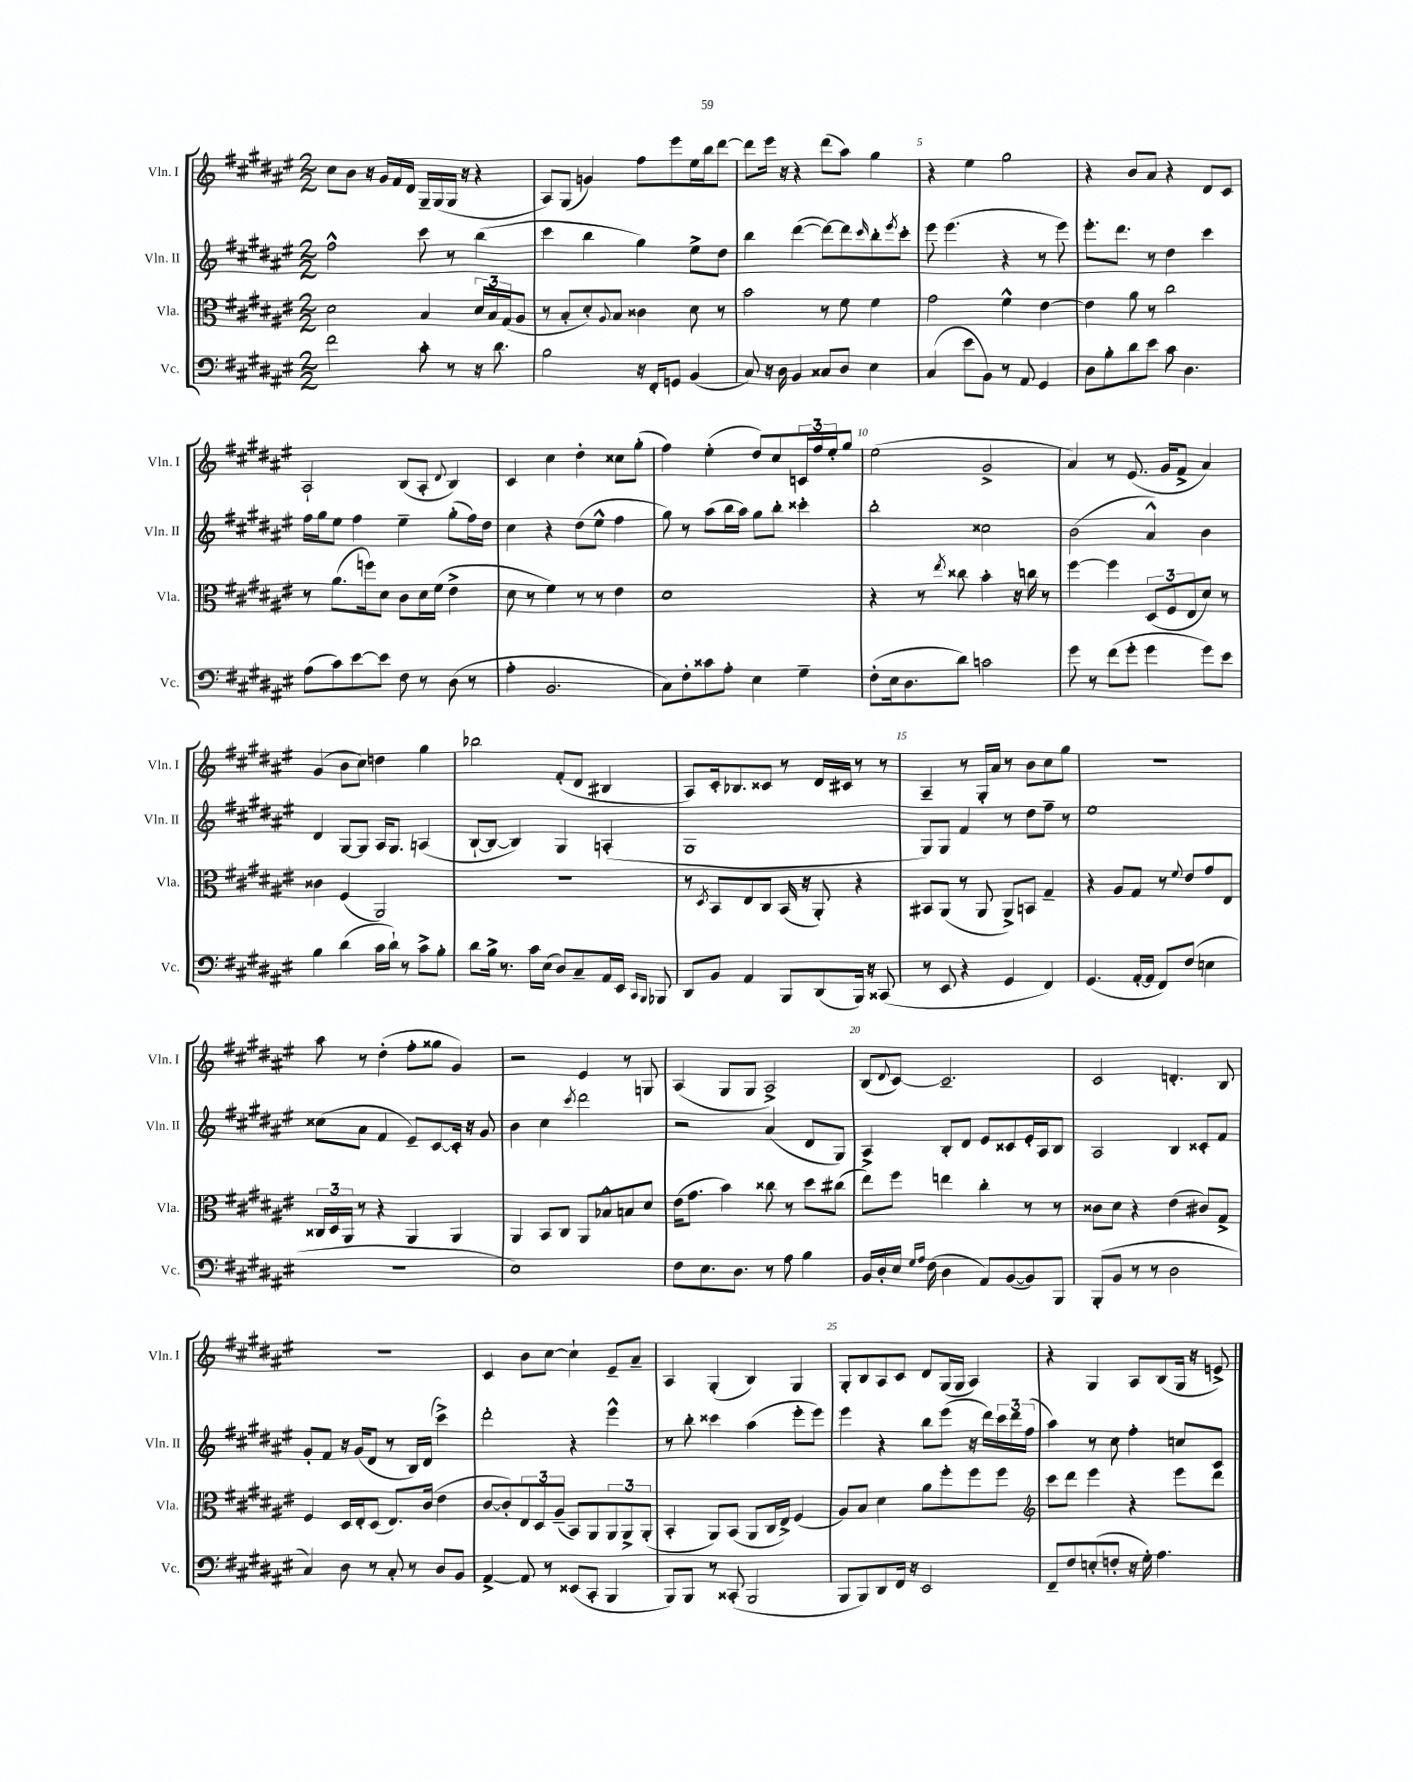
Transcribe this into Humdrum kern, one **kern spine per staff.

**kern	**kern	**kern	**kern
*staff4	*staff3	*staff2	*staff1
*clefF4	*clefC3	*clefG2	*clefG2
*k[f#c#g#d#a#e#]	*k[f#c#g#d#a#e#]	*k[f#c#g#d#a#e#]	*k[f#c#g#d#a#e#]
*M2/2	*M2/2	*M2/2	*M2/2
2f#	2d#	2ff#^^	8cc#
.	.	.	8b
.	.	.	16r
.	.	.	16g#
.	.	.	16f#
.	.	.	16d#
8c#'	4B	8ccc#	16G#~
.	.	.	(16G#
8r	.	8r	16G#
.	.	.	16r
16r	24d#	(4bb	4r
.	24B	.	.
8.d#	.	.	.
.	(24G#	.	.
.	8A#	.	.
=	=	=	=
2B	8r	4ccc#	8A#)
.	8B'	.	(8G#
.	8d#')	4bb	4g)
.	8qqA#	.	.
.	8B	.	.
16r	4c##	4gg#)	8ff#
16FF#'	.	.	.
8GG	.	.	8eee#
(4BB	8d#	8ee#^	16ee#
.	.	.	16bb
.	8r	8dd#	[8ddd#
=	=	=	=
8C#)	2b	4bb	8ddd#]
16r	.	.	16eee#
16D#	.	.	16r
4BB	.	([4ddd#	4r
8C##	8r	8ddd#_)	(8ddd#
8D#	8f#	8ddd#]	8aa#)
.	.	16qqccc#	.
4E#	4f#	8bb'	4gg#
.	.	8qeee#	.
.	.	8ccc#'	.
=	=	=	=
(4C#	2g#	8eee#	4r
.	.	(4.eee#	.
8e#	.	.	4ee#
8BB)	.	.	.
8r	4f#^^	4r	2gg#
8AA#	.	.	.
4GG#	[4e#	8r	.
.	.	8eee#)	.
=	=	=	=
8D#	4e#]	8.eee#'	4r
8B'	.	.	.
.	.	8.ddd#	.
8d#	8a#	.	8b
8e#	8r	8r	8a#
8c#	2cc#	4dd#	4r
4.D#	.	.	.
.	.	4ccc#	8d#
.	.	.	8c#
=	=	=	=
(8A#	8r	16ff#	2A#`
.	.	16gg#	.
8c#)	(8.a#	8ee#	.
[8e#	.	4ff#	.
.	16ff)	.	.
8e#]	8d#	.	.
8F#	8c#	4ee#~	(8B
8r	16d#	.	8A#'
.	(16f#	.	.
.	.	.	8qqd#
(8D#	4e#^	(8gg#'	4B)
8r	.	16ff#)	.
.	.	16dd#	.
=	=	=	=
4A#'	8d#	4cc#	4c#
.	8r	.	.
2.BB	4f#)	4r	4cc#
.	8r	(8dd#	4dd#'
.	8r	8ee#^^	.
.	4e#	4ff#	8cc##
.	.	.	(8gg#'
=	=	=	=
8C#)	1d#	8gg#)	4ff#)
8F#'	.	8r	.
8c##	.	(8aa#	(4ee#'
8A#'	.	16bb	.
.	.	16aa#)	.
4E#	.	8gg#	8dd#)
.	.	8bb'	8cc#
4G#~	.	4ccc##'	24c
.	.	.	24ff#
.	.	.	24ee#'
.	.	.	8gg#
=	=	=	=
(8F#'	4r	2bb'	(2ee#
16E#	.	.	.
8.D#	.	.	.
.	8r	.	.
.	8qee#	.	.
8d#)	8cc##	.	.
2c	4b'	2cc##	2g#^
.	16r	.	.
.	16cc	.	.
.	8r	.	.
=	=	=	=
8g#	[4ff#	(2b	4a#)
8r	.	.	.
(8f#	4ff#]	.	8r
8g#'	.	.	(8.e#
4g#	(12D#	4a#^^)	.
.	.	.	16g#
.	12F#	.	.
.	.	.	8f#^
.	12E#	.	.
8g#)	8d#)	4b	4a#)
8e#	8r	.	.
=	=	=	=
4B	4c##	4d#	(4g#
(4d#	(4F#	[8G#	8b
.	.	8G#]	8cc#)
16c#	2AA#)	16A#	4dd
16d#`)	.	8.G#	.
8r	.	.	.
8c#^	.	(4A	4gg#
8B'	.	.	.
=	=	=	=
8d#	1r	[8B`	2bb-
16B^	.	8B_	.
8.r	.	.	.
.	.	4B])	.
16c#	.	.	.
(16E#	.	.	.
8D#)	.	4G#	(8f#'
8C#~	.	.	8d#
16AA#	.	(4A'	4B#
16EE#	.	.	.
16qqCC#	.	.	.
16qqBBB	.	.	.
8BBB-	.	.	.
=	=	=	=
8DD#	8r	1G#	8A#)
.	8qD#	.	.
8BB	8BB	.	16c#'
.	.	.	8.B-
4AA#	8E#	.	.
.	8C#	.	8c##
8BBB	(16BB	.	8r
.	16r	.	.
(8DD#	8AA#')	.	16d#
.	.	.	16c#
16BBB)	4r	.	8r
16r	.	.	.
(8CC##	.	.	8r
=	=	=	=
8r	8BB#	8G#)	4A#~
8EE#	(8AA#	8G#	.
4r	8r	4f#	8r
.	8AA#	.	16G#'
.	.	.	16a#
4GG#	8AA#^)	8r	8r
.	8BB	8dd#	8b
4FF#)	4G#~	8ff#~	8cc#
.	.	8r	8gg#
=	=	=	=
(4.GG#	4r	1ee#	1r
.	8A#	.	.
[16AA#'	8G#	.	.
16AA#]	.	.	.
8FF#)	8r	.	.
.	8qqf#	.	.
(8F#	8e#	.	.
4E	8g#	.	.
.	8E#	.	.
=	=	=	=
1r	24C##	(8cc##	8aa#
.	24D#	.	.
.	24AA#	.	.
.	8r	8a#	8r
.	4r	4f#	(4dd#'
.	4AA#	8e#~)	8ff#'
.	.	[8c#	8gg##
.	4AA#	16c#']	4g#)
.	.	16r	.
.	.	8g#	.
=	=	=	=
1E#)	4AA#	4b	2r
.	8BB	4cc#	.
.	8C#	.	.
.	.	8qccc#	.
.	8AA#	2ddd#	4e#
.	8B-^^	.	.
.	8B	.	8r
.	8d#	.	8G
=	=	=	=
8F#	(16e#	2r	(4A#
.	8.g#	.	.
8.E#	.	.	.
.	4b)	.	8G#
8.D#	.	.	.
.	.	.	8G#
8r	8cc##	(4a#	2A#^)
8A#	8r	.	.
4B	8dd#	8d#	.
.	(8cc#	8G#)	.
=	=	=	=
16BB	8ee#)	4A#^	(8B
16D#'	.	.	.
.	.	.	8qqd#
16E#	8ff#	.	[8c#)
16qqG#	.	.	.
16qqA#	.	.	.
(16F#	.	.	.
4D#	4ee	8B'	2.c#~]
.	.	8d#	.
8AA#)	4cc#'	8e#	.
([8BB	.	8c##	.
8BB])	8r	16e#'	.
.	.	16A#	.
8BBB	8r	8B	.
=	=	=	=
(8BBB'	8c##	2A#	2c#
8BB	8d#	.	.
8r	4r	.	.
8r	.	.	.
2D#	(4e#	4B	4.d'
.	8c#)	8c##'	.
.	8G#^	8f#	8B
=	=	=	=
4C#)	4F#	8g#'	1r
.	.	8f#	.
8D#	16D#	16r	.
.	16E#'	(16g#	.
8r	(8D#	8d#	.
8C#'	8.E#)	8r	.
8r	.	16B)	.
.	(16c#	(16d#	.
8D#	4e#	4ccc#^)	.
8BB	.	.	.
=	=	=	=
[4AA#^	[8c#	2ddd#'	4c#
.	8c#'])	.	.
8AA#]	12E#	.	8b
.	12D#	.	.
8r	.	.	[8cc#
.	(12A#~	.	.
(8EE##	8BB)	4r	4cc#`]
8CC#'	8AA#	.	.
4BBB	12AA#	4eee#^^	8e#~
.	12AA#^	.	.
.	.	.	8a#~
.	(12AA#'	.	.
=	=	=	=
8BBB)	4BB'	8r	4A#
8BBB	.	8bb'	.
8r	8AA#)	4ccc##	(4G#'
(8CC##'	(8BB	.	.
2BBB	8AA#	(4aa#	4B)
.	16C#	.	.
.	16E#^)	.	.
.	(4F#	8eee#'	4G#
.	.	8eee#)	.
=	=	=	=
8BBB	8A#)	4eee#	8G#'
8BBB)	8B	.	8B
8DD#	4d#	4r	8A#
16FF#	.	.	8c#
16r	.	.	.
2EE#	8a#	8bb	8d#
.	8ff#'	(8eee#	(16G#
.	.	.	16G#
.	8ff#	16r	4A#)
.	.	16ddd#)	.
.	8ff#	24ccc#	.
.	.	24ddd#	.
.	.	(24ff#	.
=	=	=	=
*	*clefG2	*	*
8FF#~	8ccc#	4aa#)	4r
8F#	8ddd#	.	.
(8E'	4eee#	8r	4G#
8F'	.	8cc#	.
16r	4r	4ff#'	8A#
16G#')	.	.	.
4.A#	.	.	(8B
.	8eee#	8cc	16G#
.	.	.	16r
.	8ddd#	8c#	8e^)
==	==	==	==
*-	*-	*-	*-
